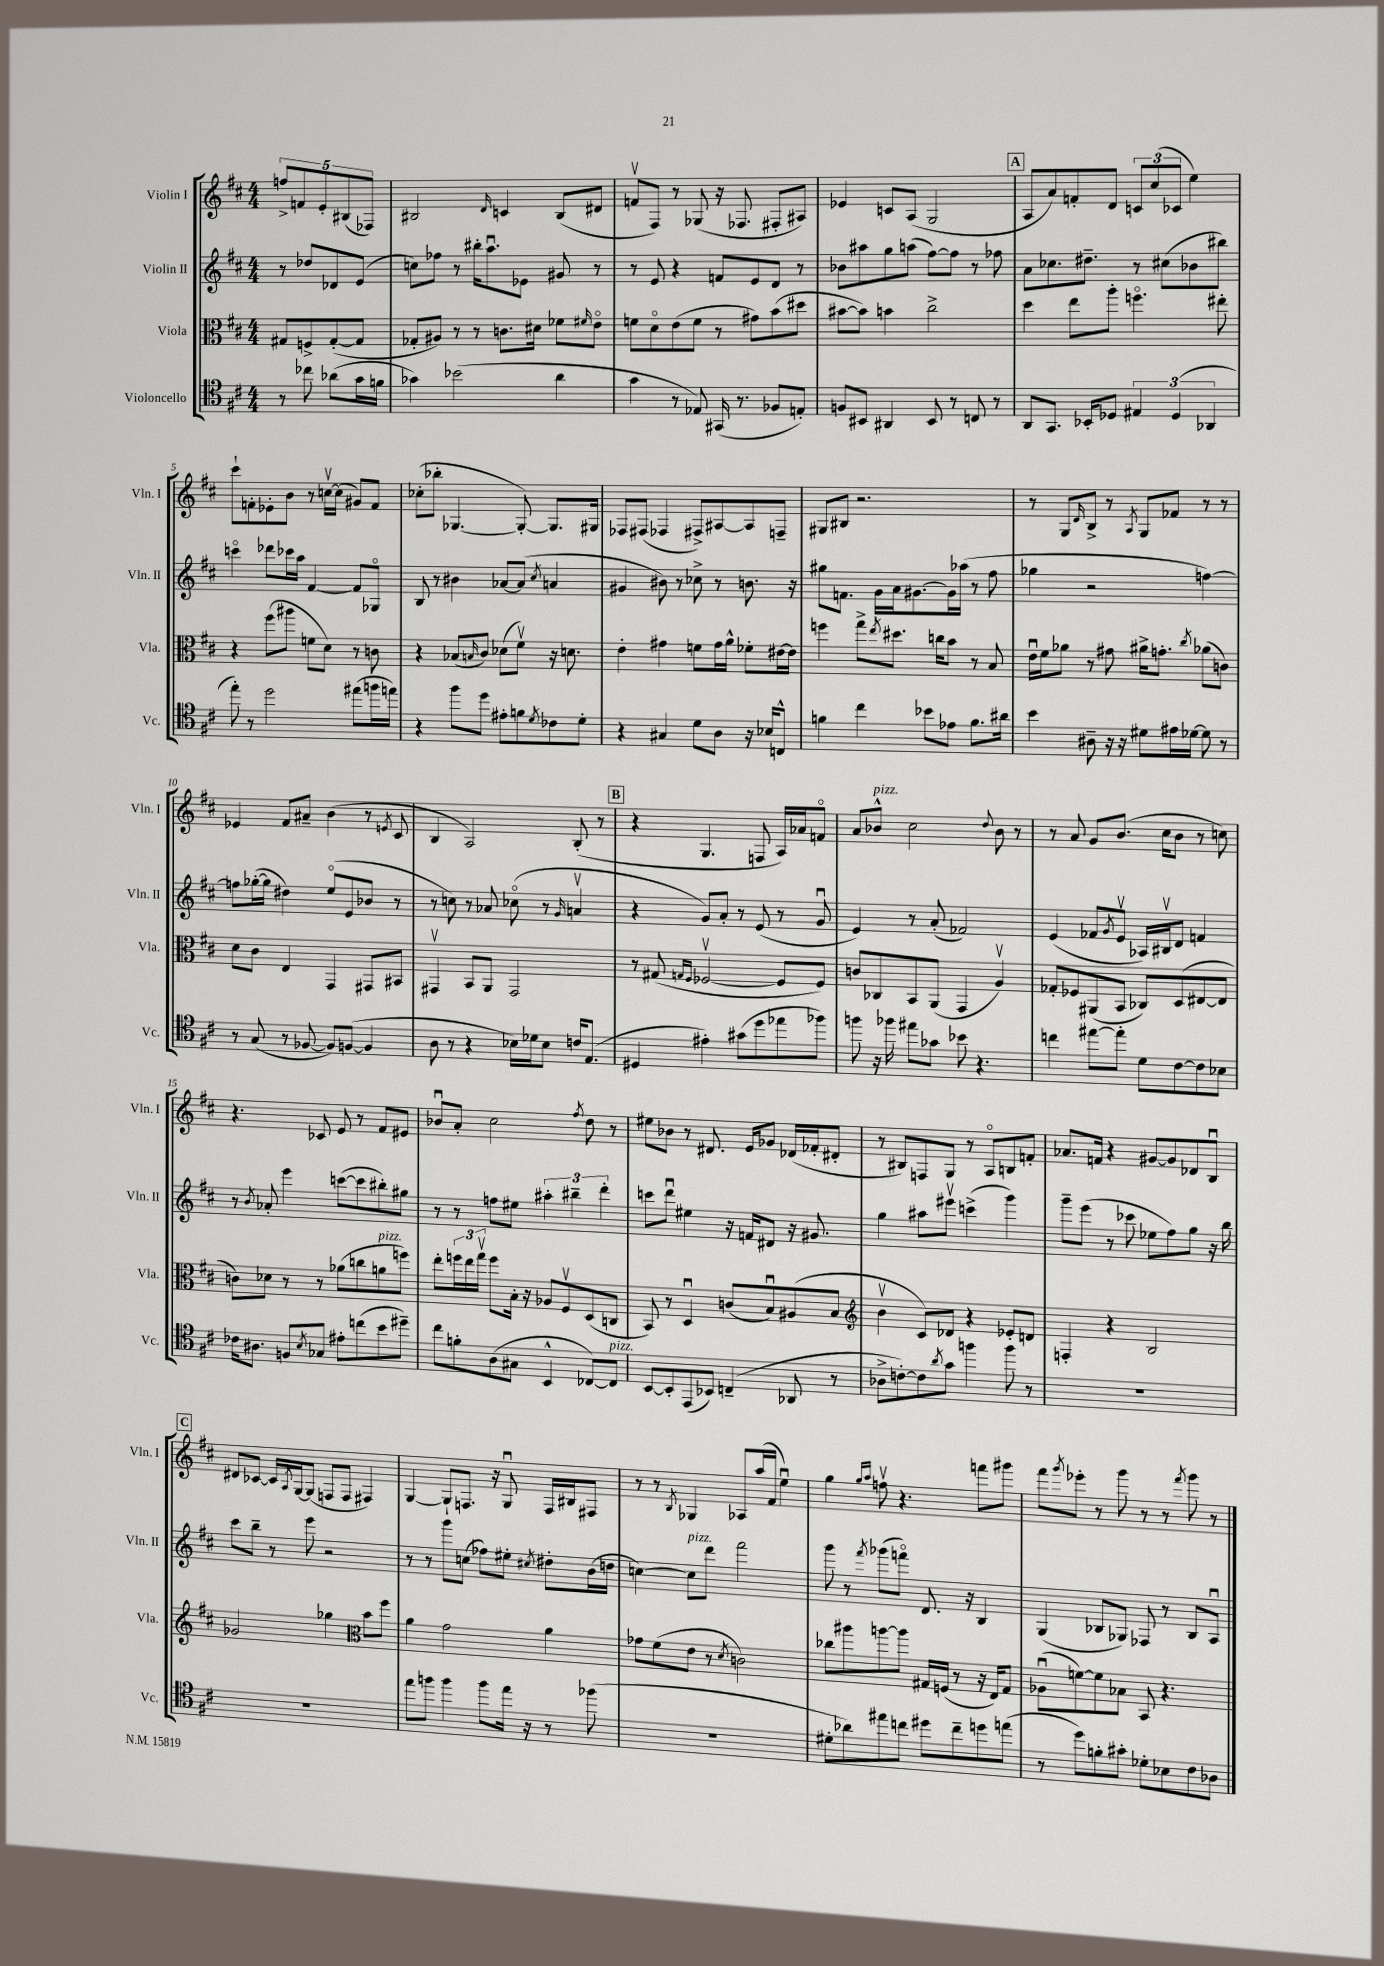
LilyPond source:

<<
\new StaffGroup <<
\new Staff = "s0" \with { instrumentName = "Violin I" shortInstrumentName = "Vln. I" } {
    \clef treble \key d \major \numericTimeSignature \time 4/4 \partial 2
    \tuplet 5/4 { f''8-> f'8 e'8-. bis8( fes8) } |
    bis2 \grace { d'16 } c'4 bis8( dis'8 |
    f'8\upbow fis8) r8 ges8( r16 fes8. fis8-. ais8) |
    ees'4 c'8 a8( g2 |
    \mark \markup { \box "A" } a8 a'8) f'8-. d'8 \tuplet 3/2 { c'8 cis''8( ces'8 } e''4) |
    cis'''8-! f'8-. ees'8-. b'8 r8 c''16~\upbow c''16( gis'8) f'8 |
    ces''8-.( bes''8-. ges4.~ ges8~-.) ges8. gis16 |
    fes8 fis8( fes4 fis8->) ais8~ ais8 f8-- |
    gis8 bis8 r2. |
    r8 g8 \grace { d'16 } b8-> r8 \acciaccatura { a8 } g8 fes'8 r8 r8 |
    ees'4 fis'8 ais'8-- b'4( r8 \acciaccatura { e'8 } cis'8 |
    b4 a2) b8-.( r8 |
    \mark \markup { \box "B" } r4 g4. f8 a16) aes'16 f'8\flageolet |
    a'8 bes'8-^^\markup { \italic "pizz." } cis''2 \appoggiatura { d''8 } bes'8 r8 |
    r8 a'8 g'8 b'8.( cis''16 b'8 r8 c''8) |
    r4. ces'8 e'8 r8 fis'8 eis'8 |
    bes'8\downbow a'8-. cis''2 \acciaccatura { fis''8 } d''8 r8 |
    eis''8 bes'8 r8 dis'8. e'16 ges'8 des'16( fes'16-. dis'8-. |
    r8 bis8) f8 g8 r8 a8\flageolet b8 f'8-. |
    aes'8. f'16 r4 gis'8~ gis'8 des'8 b8\downbow |
    \mark \markup { \box "C" } dis'8 ces'8~ ces'16 \acciaccatura { a8 } g16~ g8( f8 f8 fis4) |
    g4~ g8-! f8. r16 g8\downbow f16 bis16 fis8 |
    r8 r8 \acciaccatura { b8 } ges4 aes8 a''16( fis'16 e''4\downbow) |
    g''4 \grace { g''16 a''16 } f''8\upbow r4. f'''8 gis'''8 |
    fis'''8 \acciaccatura { g'''8 } ees'''8-. r8 g'''8 r8 r8 \acciaccatura { fis'''8 } g'''8 r8 \bar "|." |
}
\new Staff = "s1" \with { instrumentName = "Violin II" shortInstrumentName = "Vln. II" } {
    \clef treble \key d \major \numericTimeSignature \time 4/4 \partial 2
    r8 des''8 des'8 e'8( |
    c''8) fes''8 r8 bis''16-. a''8.\downbow ees'8 gis'8 r8 |
    r8 e'8 r4 f'8 e'8 d'8 r8 |
    bes'8 ais''8 g''8 a''8( fis''8~) fis''8 r8 fes''8 |
    \mark \markup { \box "A" } a'8 ces''8. dis''8.-- r8 cis''8( bes'8 bis''8) |
    c'''4\flageolet des'''8 ces'''16 a''16 fis'4~ fis'8 ges8\flageolet |
    b8 r8 bis'4 aes'8~ aes'8( \acciaccatura { cis''8 } a'4 |
    gis'4 bis'8) r8 ces''8-> r8 b'8. r16 |
    gis''8 f'8. g'16 a'16 gis'8.~ gis'16 aes''16( r8 fis''8 |
    ges''4 r2 f''4~) |
    f''8 ges''16~-.( ges''16 dis''4) e''8\flageolet( e'8 bes'8 r8 |
    r8 c''8) r8 aes'8 ces''8\flageolet( r8 \grace { g'16 } a'4\upbow |
    \mark \markup { \box "B" } r4 g'8) a'8-. r8 e'8( r8 g'8\downbow |
    e'4) r8 a'8-.( fes'2) |
    e'4( fes'8 \acciaccatura { g'8 } e'8\upbow aes16) bis16\upbow d'8 f'4 |
    r8 \acciaccatura { b'8 } aes'8-. e'''4 c'''8~( c'''8 bis''8-.) gis''8 |
    r8 r8 f''8 eis''8 \tuplet 3/2 { ais''4-. bis''4-- d'''4-. } |
    c'''8 d'''8\downbow eis''4 r16 f'16 dis'8 r16 gis'8. |
    g''4 ais''8 eis'''8\upbow c'''4->( g'''4) |
    g'''8-- e'''8( r8 ces'''8 ees''8 fis''8) g''8 r16 b''16 |
    \mark \markup { \box "C" } cis'''8 b''8-- r8 e'''8 r2 |
    r8 r8 g'''8 c''8( fes''8) eis''8-. \acciaccatura { cis''8 } dis''8-. b'16( d''16 |
    c''4~) c''8^\markup { \italic "pizz." } d'''8 fis'''2 |
    g'''8 r8 \acciaccatura { fis'''8 } ges'''8( f'''8\flageolet) d'8. r16 b4 |
    g4( bes8 ges8) fes8 r8 bes8 a8\downbow \bar "|." |
}
\new Staff = "s2" \with { instrumentName = "Viola" shortInstrumentName = "Vla." } {
    \clef alto \key d \major \numericTimeSignature \time 4/4 \partial 2
    gis8 f8-> gis8~-.( gis8 |
    ges8-. ais8) r8 r8 c'8. dis'16 fes'8 \grace { fis'16 } e'8\flageolet |
    f'8 d'8\flageolet e'8( f'8 r8 gis'8) b'8( dis''8 |
    bis'8~ bis'8) b'4 cis''2-> |
    \mark \markup { \box "A" } d''4 e''8 a''8-. f''4.\flageolet eis''8-. |
    r4 fis''8( ais''8 f'8 d'8) r8 c'8 |
    r4 bes8( \grace { b16 } cis'8) des'8( fis'8\upbow) r16 d'8. |
    e'4-. gis'4 f'8 gis'16 a'16-^ fes'8-. eis'16~ eis'16 |
    f''4 g''8-> \acciaccatura { e''8 } dis''8. c''16 b'8 r8 b8 |
    e'16\downbow fis'16 aes'8 r8 gis'8 ais'16-> g'8.-. \acciaccatura { cis''8 } aes'8( c'8) |
    d'8 cis'8 e4 g,4 gis,8 bis,8 |
    gis,4\upbow b,8 a,8 gis,2 |
    \mark \markup { \box "B" } r8 gis8( \grace { g16 fis16 } fes2~\upbow fes8 fes8) |
    c'8 ces8 b,8 a,8( g,4 a4\upbow) |
    ges8-. fes8 ais,8( b,8 ces8) d8( eis8~ eis8 |
    c'8) des'8 r8 r8 aes'8( c''8 a'8^\markup { \italic "pizz." } f''8) |
    e''8-. \tuplet 3/2 { f''16 e''16 g''16\upbow } f''8 b16-. r16 aes8 fis8\upbow d8( c8 |
    b,8) r8 d4\downbow c'8( b8\downbow) ais8( b8 |
    \clef treble b'4\upbow cis'8) des'8 r4 ees'8-. d'8 |
    f4-. r4 b2 |
    \mark \markup { \box "C" } ges'2 ges''4 \clef alto b'8 fis''8 |
    a'4 g'2 a'4 |
    ges'8 fis'8( e'8 r8 \acciaccatura { d'8 } c'2) |
    ces''8 ais''8 a''8~ a''8 gis16 f16( r8 r16 e16) gis8 |
    aes8\downbow( f'8~) f'8 bes8 b,8 r4. \bar "|." |
}
\new Staff = "s3" \with { instrumentName = "Violoncello" shortInstrumentName = "Vc." } {
    \clef tenor \key d \major \numericTimeSignature \time 4/4 \partial 2
    r8 ces''8 aes'8( g'16 f'16 |
    ges'4) bes'2( a'4 |
    g'4 r8 ees8) gis,16( r8. fes8 e8-.) |
    f8 bis,8 ais,4 bis,8 r8 c8 r8 |
    \mark \markup { \box "A" } a,8 g,8. bes,16-. des8 \tuplet 3/2 { eis4 des4( aes,4 } |
    e''8-.) r8 d''2 eis''8( f''16 e''16) |
    r4 fis''8 d''8 eis'8-. f'8 \acciaccatura { d'8 } ces'8 d'8-. |
    r4 gis4 d'8 a8 r16 bes16 c8-^ |
    f'4 cis''4 bes'8 ees'8 f'8. ais'16 |
    b'4 ais8-- r16 r16 dis'8 eis'16 des'16~ des'8 r8 |
    r8 g8( r8 fes8~ fes8) f8~( f4 |
    a8 r8 r4 bes16) des'16 bes8 c'16 e8.( |
    \mark \markup { \box "B" } dis4 eis'4-.) gis'8( d''8 ees''8 fes''8) |
    f''8 r16 fes''16 eis''8 ges'8 bes'8 r4. |
    c''4 eis''8~ eis''8-. d'8 cis'8~ cis'8 bes8 |
    ces'16 ais8. f8 \acciaccatura { b8 } ges8 eis'8-. c''8( b'8 dis''8--) |
    cis''8 f'8-. a8( gis8 b,4-^ ces8~) ces8^\markup { \italic "pizz." } |
    b,8~ b,8-. e,8( bes,8) c4--( aes,8 r8 |
    aes8-> c'8~-.) c'8 \acciaccatura { a'8 } g'8 f''4 f''8 r8 |
    R1 |
    \mark \markup { \box "C" } R1 |
    e''8 f''8 f''4 f''8 e''16 r16 r8 fes''8( |
    R1 |
    dis'8-. aes'8) eis''8 c''8 dis''8 c''8-- d''8 e''8( |
    r8 d''8) f'8-. gis'8-. des'8-. bes8 cis'8 aes8 \bar "|." |
}
>>
>>
